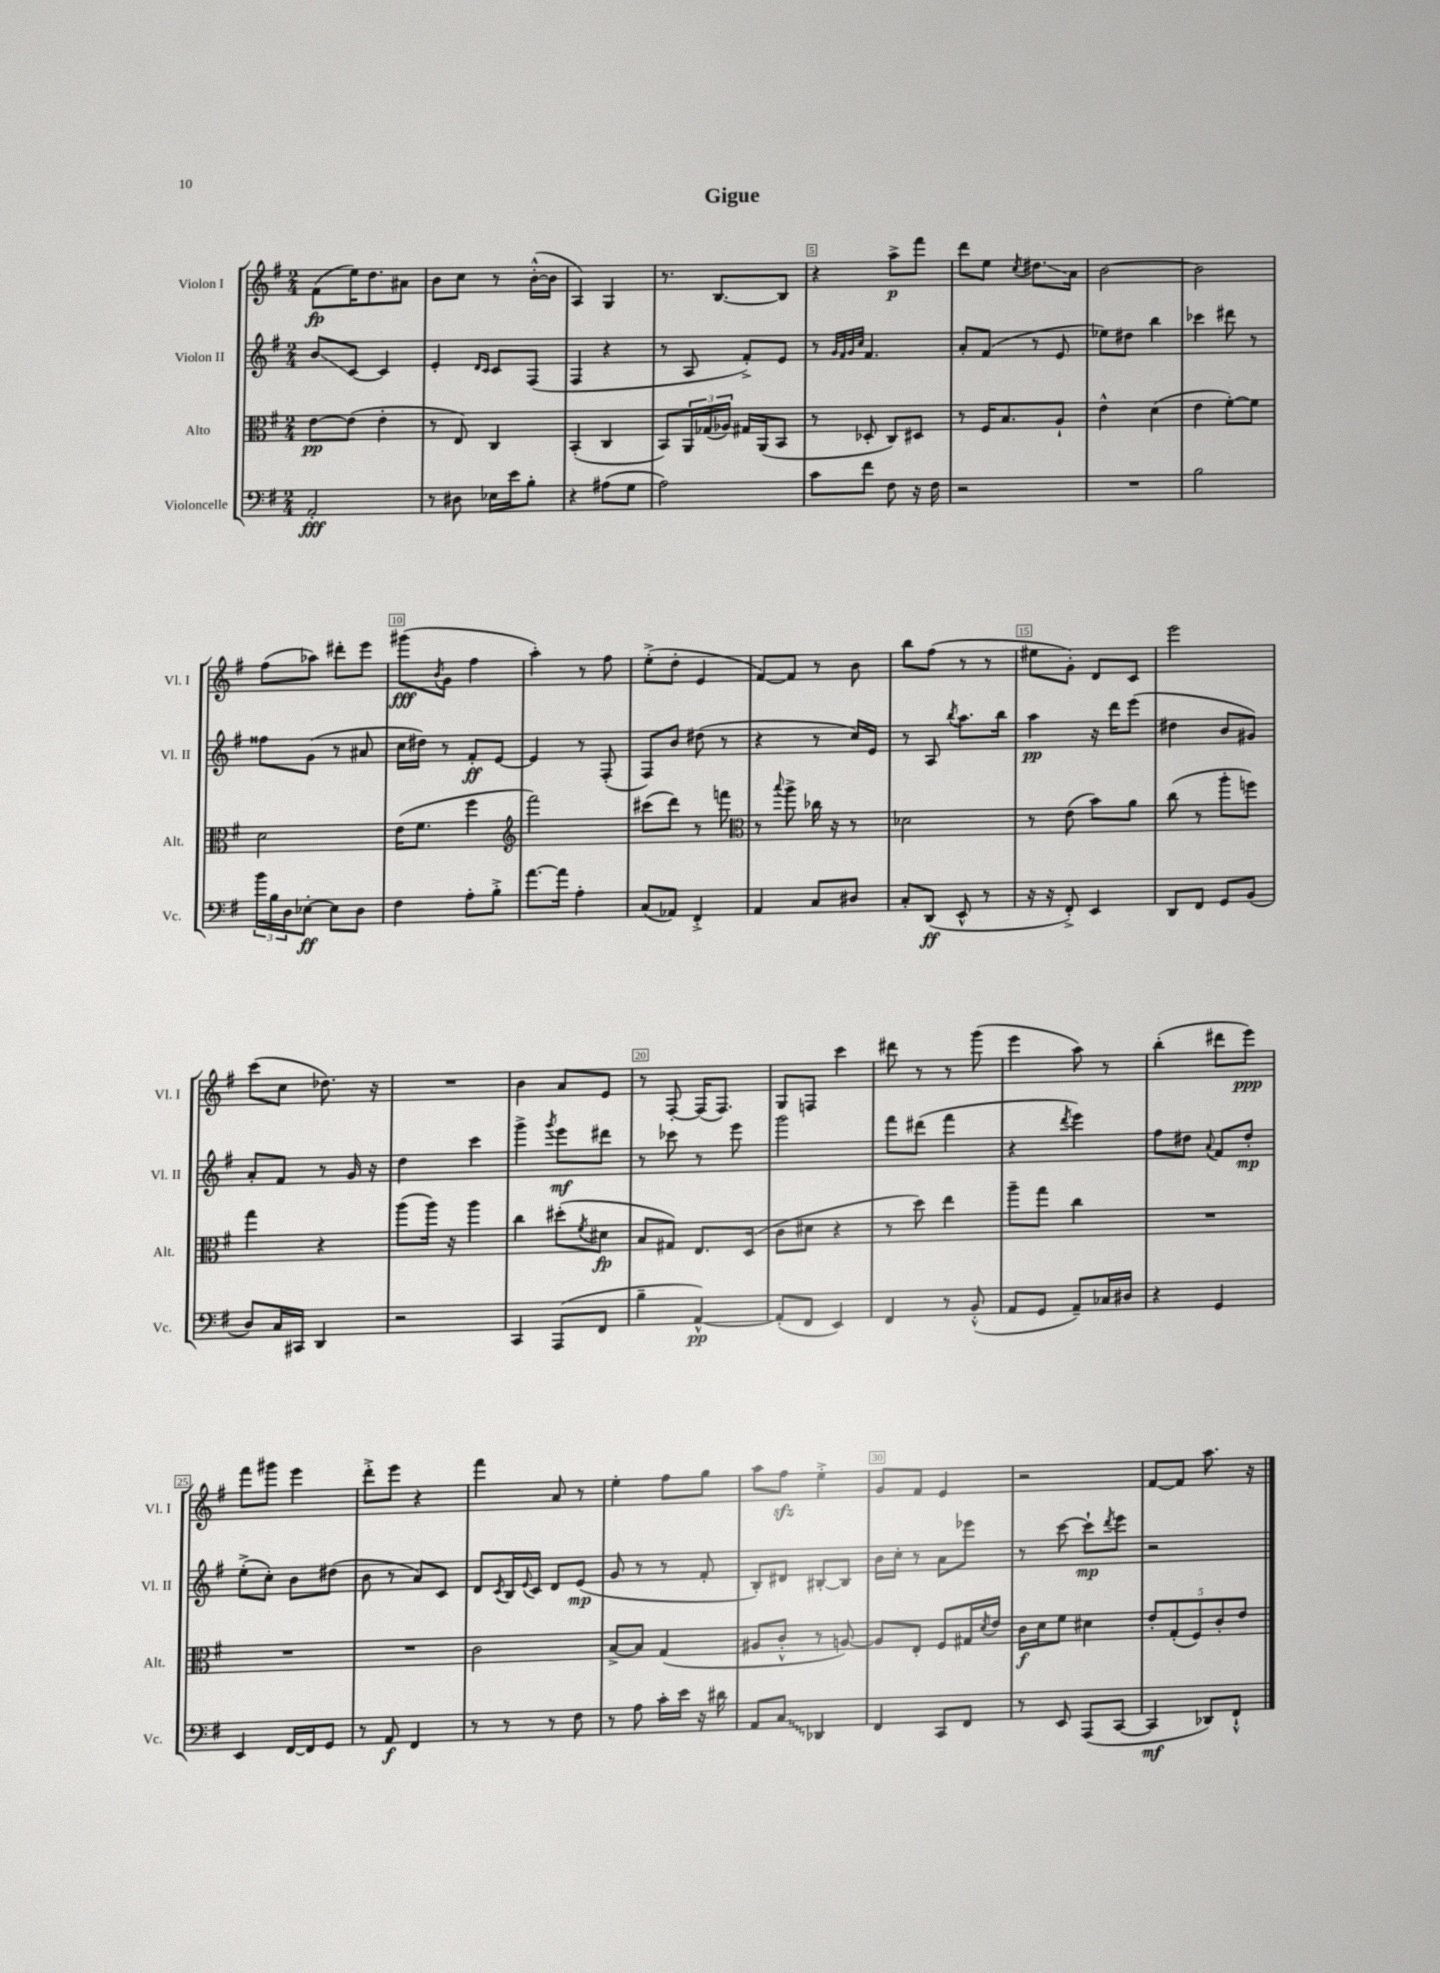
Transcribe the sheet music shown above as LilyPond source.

\header { title = "Gigue" }
<<
\new StaffGroup <<
\new Staff = "s0" \with { instrumentName = "Violon I" shortInstrumentName = "Vl. I" } {
    \clef treble \key g \major \numericTimeSignature \time 2/4
    fis'8\fp( e''16) d''8. ais'8 |
    b'8 c''8 r8 b'16~-.-^( b'16 |
    a4) g4 |
    r8. b8.~ b8 |
    r4 a''8->\p fis'''8 |
    d'''8 e''8 \acciaccatura { c''8 } dis''8.\glissando a'16 |
    b'2~ |
    b'2 |
    fis''8( aes''8) dis'''8-. e'''8 |
    gis'''8\fff( \acciaccatura { b'8 } g'8 fis''4 |
    a''4-.) r8 fis''8 |
    e''8-.->( d''8-. e'4 |
    fis'8~) fis'8 r8 b'8 |
    b''8 fis''8( r8 r8 |
    eis''8 g'8-.) d'8 c'8 |
    e'''2 |
    c'''8( c''8 des''8.) r16 |
    R2 |
    b'4 a'8 e'8 |
    r8 fis8~-. fis16( fis8.) |
    g8 f8 c'''4 |
    dis'''8 r8 r8 g'''8( |
    e'''4 a''8) r8 |
    b''4-.( dis'''8 e'''8\ppp) |
    fis'''8 gis'''8 e'''4 |
    d'''8-.-> e'''8 r4 |
    fis'''4 a'8 r8 |
    e''4-. fis''8 g''8 |
    a''8 fis''8\sfz e''4-.-> |
    g'8 fis'8 e'4 |
    r2 |
    fis'8~ fis'8 a''8. r16 \bar "|." |
}
\new Staff = "s1" \with { instrumentName = "Violon II" shortInstrumentName = "Vl. II" } {
    \clef treble \key g \major \numericTimeSignature \time 2/4
    b'8\glissando c'8~ c'4 |
    e'4-. \grace { d'16 c'16 } c'8 fis8( |
    fis4 r4 |
    r8 a8 fis'8-.->) e'8 |
    r8 \grace { g'32 fis'32 g'32 c''32 } fis'4. |
    a'8-. fis'8( r8 e'8 |
    ees''8) dis''8 b''4 |
    ces'''4 dis'''8 r8 |
    fisis''8 g'8( r8 ais'8 |
    c''16 dis''16) r8 fis'8-.\ff e'8~ |
    e'4 r8 fis8-.( |
    fis8) b'8 dis''8( r8 |
    r4 r8 c''16) e'16 |
    r8 a8 \acciaccatura { b''8 } a''8. b''16 |
    a''4\pp r16 d'''16 e'''8( |
    dis''4 b'8 gis'8) |
    a'8-. fis'8 r8 g'16 r16 |
    d''4 c'''4 |
    g'''4-> \acciaccatura { g'''8 } e'''8\mf dis'''8 |
    r8 ces'''8 r8 e'''8 |
    g'''2 |
    fis'''8 dis'''8( fis'''4 |
    r4 \acciaccatura { d'''8 } e'''4) |
    fis''8 dis''8 \appoggiatura { a'8 } fis'8 dis''8-.\mp |
    e''8-.->( c''8-.) b'8 dis''8( |
    b'8 r8 a'8) c'8 |
    d'8 \acciaccatura { c'8 } b16 \appoggiatura { e'8 } c'16 d'8 e'8\mp( |
    g'8 r8 r8 fis'8-. |
    b8-.) dis'8 bis8~-. bis8 |
    b'16 c''16-. r8 a'8 ees'''8 |
    r8 c'''8~ c'''8-!\mp \acciaccatura { d'''8 } e'''8 |
    r2 \bar "|." |
}
\new Staff = "s2" \with { instrumentName = "Alto" shortInstrumentName = "Alt." } {
    \clef alto \key g \major \numericTimeSignature \time 2/4
    e'8~\pp e'8( e'4-. |
    r8 e8) c4 |
    b,4-.( c4 |
    b,8) \tuplet 3/2 { a,16 ges16( aes16) } gis16 a,16( b,8 |
    r8 des8-. c8) dis8 |
    r8 fis16 b8. a8-! |
    e'4-^ d'4( |
    e'4 fis'8~-.) fis'8 |
    d'2 |
    e'16( fis'8. fis''4 |
    \clef treble fis'''2) |
    cis'''8( d'''8) r8 f'''8 |
    \clef alto r8 \appoggiatura { b''8 } a''8-> ces''16 r16 r8 |
    des'2 |
    r8 e'8( b'8) a'8 |
    c''8( r8 a''8-. f''8) |
    g''4 r4 |
    a''8( a''16) r16 a''4 |
    c''4 dis''8-.( \acciaccatura { fis'8 } dis'8\fp |
    b8 gis8) e8. d16( |
    c'8 dis'8 r4 |
    r8 d''8) e''4 |
    a''8-- g''8 c''4 |
    R2 |
    R2 |
    R2 |
    c'2 |
    b8~-> b8 g4( |
    ais8 c'8-.-^ r8 a8~) |
    a8 e8-. fis8 gis16 \acciaccatura { d'8 } e'16 |
    c'16\f d'16 fis'8 dis'4 |
    \tuplet 5/4 { e'8-. g8-.( fis8) c'8-. e'8 } \bar "|." |
}
\new Staff = "s3" \with { instrumentName = "Violoncelle" shortInstrumentName = "Vc." } {
    \clef bass \key g \major \numericTimeSignature \time 2/4
    a,2-.\fff |
    r8 dis8 ees16 e'16 b8-. |
    r4 ais8( g8 |
    a2) |
    c'8 fis'8 fis8 r16 fis16 |
    r2 |
    R2 |
    b2 |
    \tuplet 3/2 { b'16 b16 d16 } ees8~-.\ff ees8 d8 |
    fis4 a8-. b8-.-> |
    a'8.~ a'16 a4-. |
    c8( aes,8) fis,4-.-> |
    a,4 c8 dis8 |
    c8-. d,8\ff( e,8-^ r8 |
    r16 r16 fis,8-.->) e,4 |
    d,8 fis,8 g,8 b,8( |
    d8) c16 cis,16 d,4 |
    r2 |
    c,4 a,,8( fis,8 |
    b4-- a,4~-^\pp) |
    a,8-.( fis,8 e,4) |
    fis,4 r8 b,8-.-^( |
    a,8 g,8 a,8--) ces16 dis16 |
    r4 g,4 |
    e,4 fis,16~ fis,16 g,8 |
    r8 a,8\f fis,4 |
    r8 r8 r8 fis8 |
    r8 a8 c'16-. e'16 r16 dis'16 |
    a,8 \once \override Glissando.style = #'zigzag c8\glissando des,4 |
    fis,4 c,8 fis,8 |
    r8 e,8 a,,8( c,8~ |
    c,4\mf des,8) fis,8-!-^ \bar "|." |
}
>>
>>
\layout { \context { \Score \override BarNumber.break-visibility = ##(#f #t #t) barNumberVisibility = #(every-nth-bar-number-visible 5) \override BarNumber.stencil = #(make-stencil-boxer 0.1 0.3 ly:text-interface::print) } }
